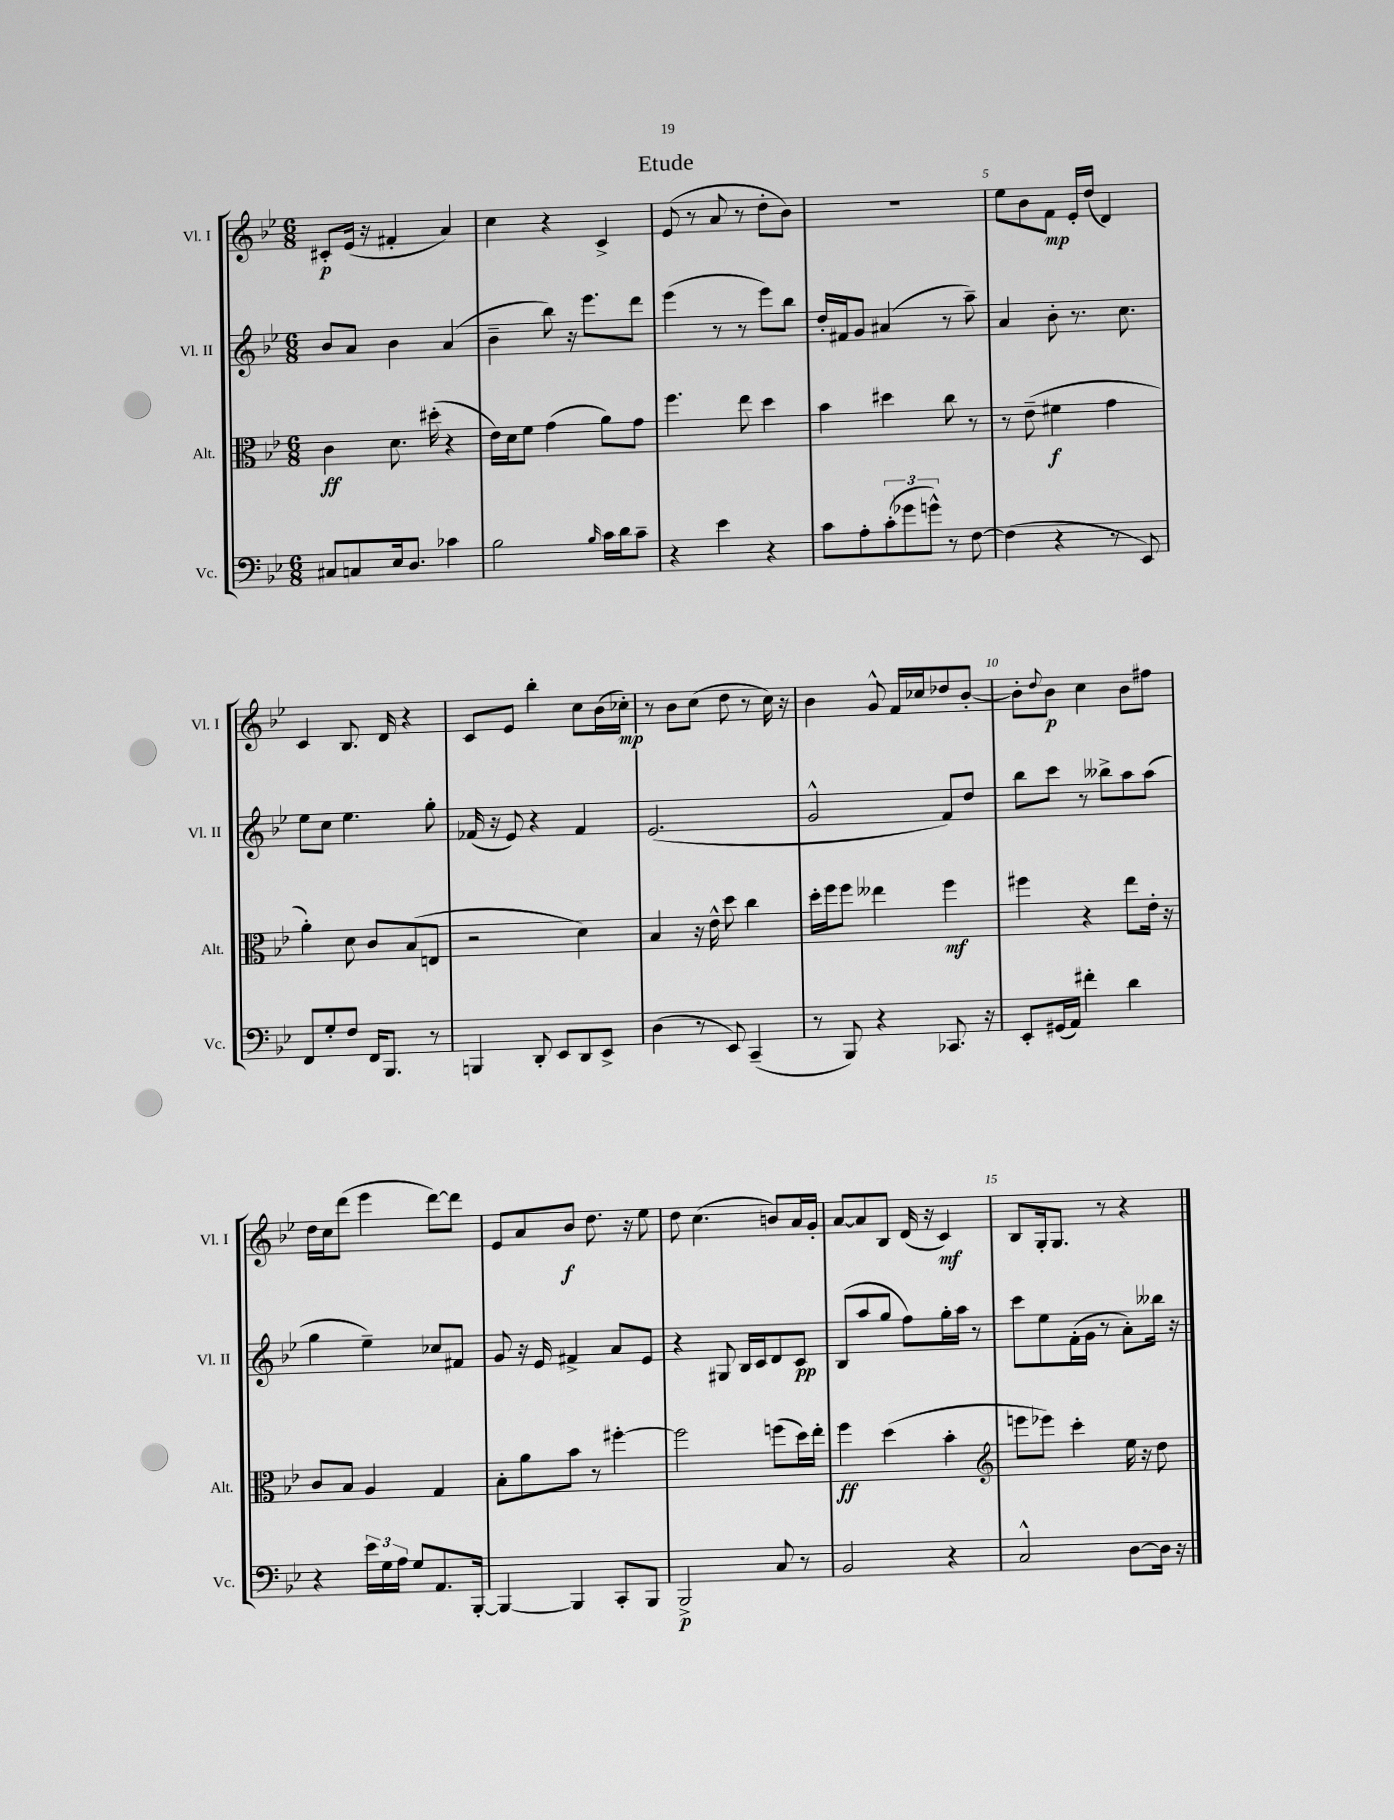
\header { title = "Etude" }
<<
\new StaffGroup <<
\new Staff = "s0" \with { instrumentName = "Vl. I" shortInstrumentName = "Vl. I" } {
    \clef treble \key bes \major \numericTimeSignature \time 6/8
    cis'8-.\p ees'16( r16 fis'4-. a'4) |
    c''4 r4 c'4-> |
    ees'8( r8 a'8 r8 d''8-. bes'8) |
    R2. |
    ees''8 bes'8 f'8\mp ees'16-. d''16( d'4) |
    c'4 bes8. d'16 r4 |
    c'8 ees'8 bes''4-. c''8 bes'16( ces''16-.\mp) |
    r8 bes'8 c''8( d''8 r8 c''16) r16 |
    bes'4 g'8-^ f'16 ces''16 des''8 bes'8~-. |
    bes'8-. \appoggiatura { d''8 } bes'8\p c''4 bes'8 fis''8 |
    d''16 c''16 d'''8( ees'''4 d'''8~) d'''8 |
    ees'8 a'8 bes'8\f d''8. r16 ees''8 |
    d''8 c''4.( b'8) a'16 g'16-. |
    a'8~ a'8 bes8 d'16( r16 c'4\mf) |
    bes8 g16-. g8. r8 r4 \bar "|." |
}
\new Staff = "s1" \with { instrumentName = "Vl. II" shortInstrumentName = "Vl. II" } {
    \clef treble \key bes \major \numericTimeSignature \time 6/8
    bes'8 a'8 bes'4 a'4( |
    bes'4-- bes''8) r16 ees'''8. d'''8 |
    ees'''4( r8 r8 ees'''8) bes''8 |
    d''16-. fis'16 g'8 ais'4( r8 a''8--) |
    a'4 bes'8-. r8. c''8. |
    ees''8 c''8 ees''4. g''8-. |
    fes'16( r16 ees'8) r4 fes'4 |
    ees'2.( |
    g'2-^ f'8) d''8 |
    bes''8 c'''8 r8 beses''8-> a''8 a''8( |
    g''4 ees''4--) ces''8 fis'8 |
    g'8 r16 ees'16 fis'4-> a'8 ees'8 |
    r4 gis8 bes16 c'16 d'8 c'8\pp |
    bes8( a''8 g''8 f''8) g''16-. a''16 r8 |
    c'''8 ees''8 f'16-.( g'16 r8 a'8-.) beses''16 r16 \bar "|." |
}
\new Staff = "s2" \with { instrumentName = "Alt." shortInstrumentName = "Alt." } {
    \clef alto \key bes \major \numericTimeSignature \time 6/8
    c'4\ff d'8. dis''16-.( r4 |
    ees'16) d'16 f'8 g'4( a'8) g'8 |
    f''4. ees''8 d''4 |
    bes'4 dis''4 c''8 r8 |
    r8 ees'8--( fis'4\f g'4 |
    a'4-.) d'8 c'8 bes8( e8 |
    r2 d'4) |
    bes4 r16 ees'16-^ d''8 c''4 |
    d''16-. f''16 f''8 eeses''4 f''4\mf |
    fis''4 r4 ees''8 ees'16-. r16 |
    c'8 bes8 a4 g4 |
    bes8-. a'8 bes'8 r8 fis''4~-. |
    fis''2 f''8( d''16) ees''16-. |
    f''4\ff d''4( bes'4-. |
    \clef treble e'''8 ees'''8) c'''4-. ees''16 r16 d''8 \bar "|." |
}
\new Staff = "s3" \with { instrumentName = "Vc." shortInstrumentName = "Vc." } {
    \clef bass \key bes \major \numericTimeSignature \time 6/8
    cis8 c8 ees16 d8. ces'4 |
    bes2 \grace { bes16 } c'16 d'16 c'8-- |
    r4 ees'4 r4 |
    c'8 a8-. \tuplet 3/2 { c'8-.( ges'8 g'8-^) } r8 f8~ |
    f4( r4 r8 ees,8) |
    f,8 g8-. f8 f,16 bes,,8. r8 |
    b,,4 d,8-. ees,8 d,8 ees,8-> |
    d4( r8 ees,8) c,4--( |
    r8 bes,,8) r4 ces,8. r16 |
    ees,8-. gis,16( a,16) fis'4-. d'4 |
    r4 \tuplet 3/2 { ees'16 g16 a16 } g8 a,8. bes,,16~-. |
    bes,,4~ bes,,4 c,8-. bes,,8 |
    bes,,2->\p c8 r8 |
    bes,2 r4 |
    c2-^ d8~ d16 r16 \bar "|." |
}
>>
>>
\layout { \context { \Score \override BarNumber.break-visibility = ##(#f #t #t) barNumberVisibility = #(every-nth-bar-number-visible 5) } }
